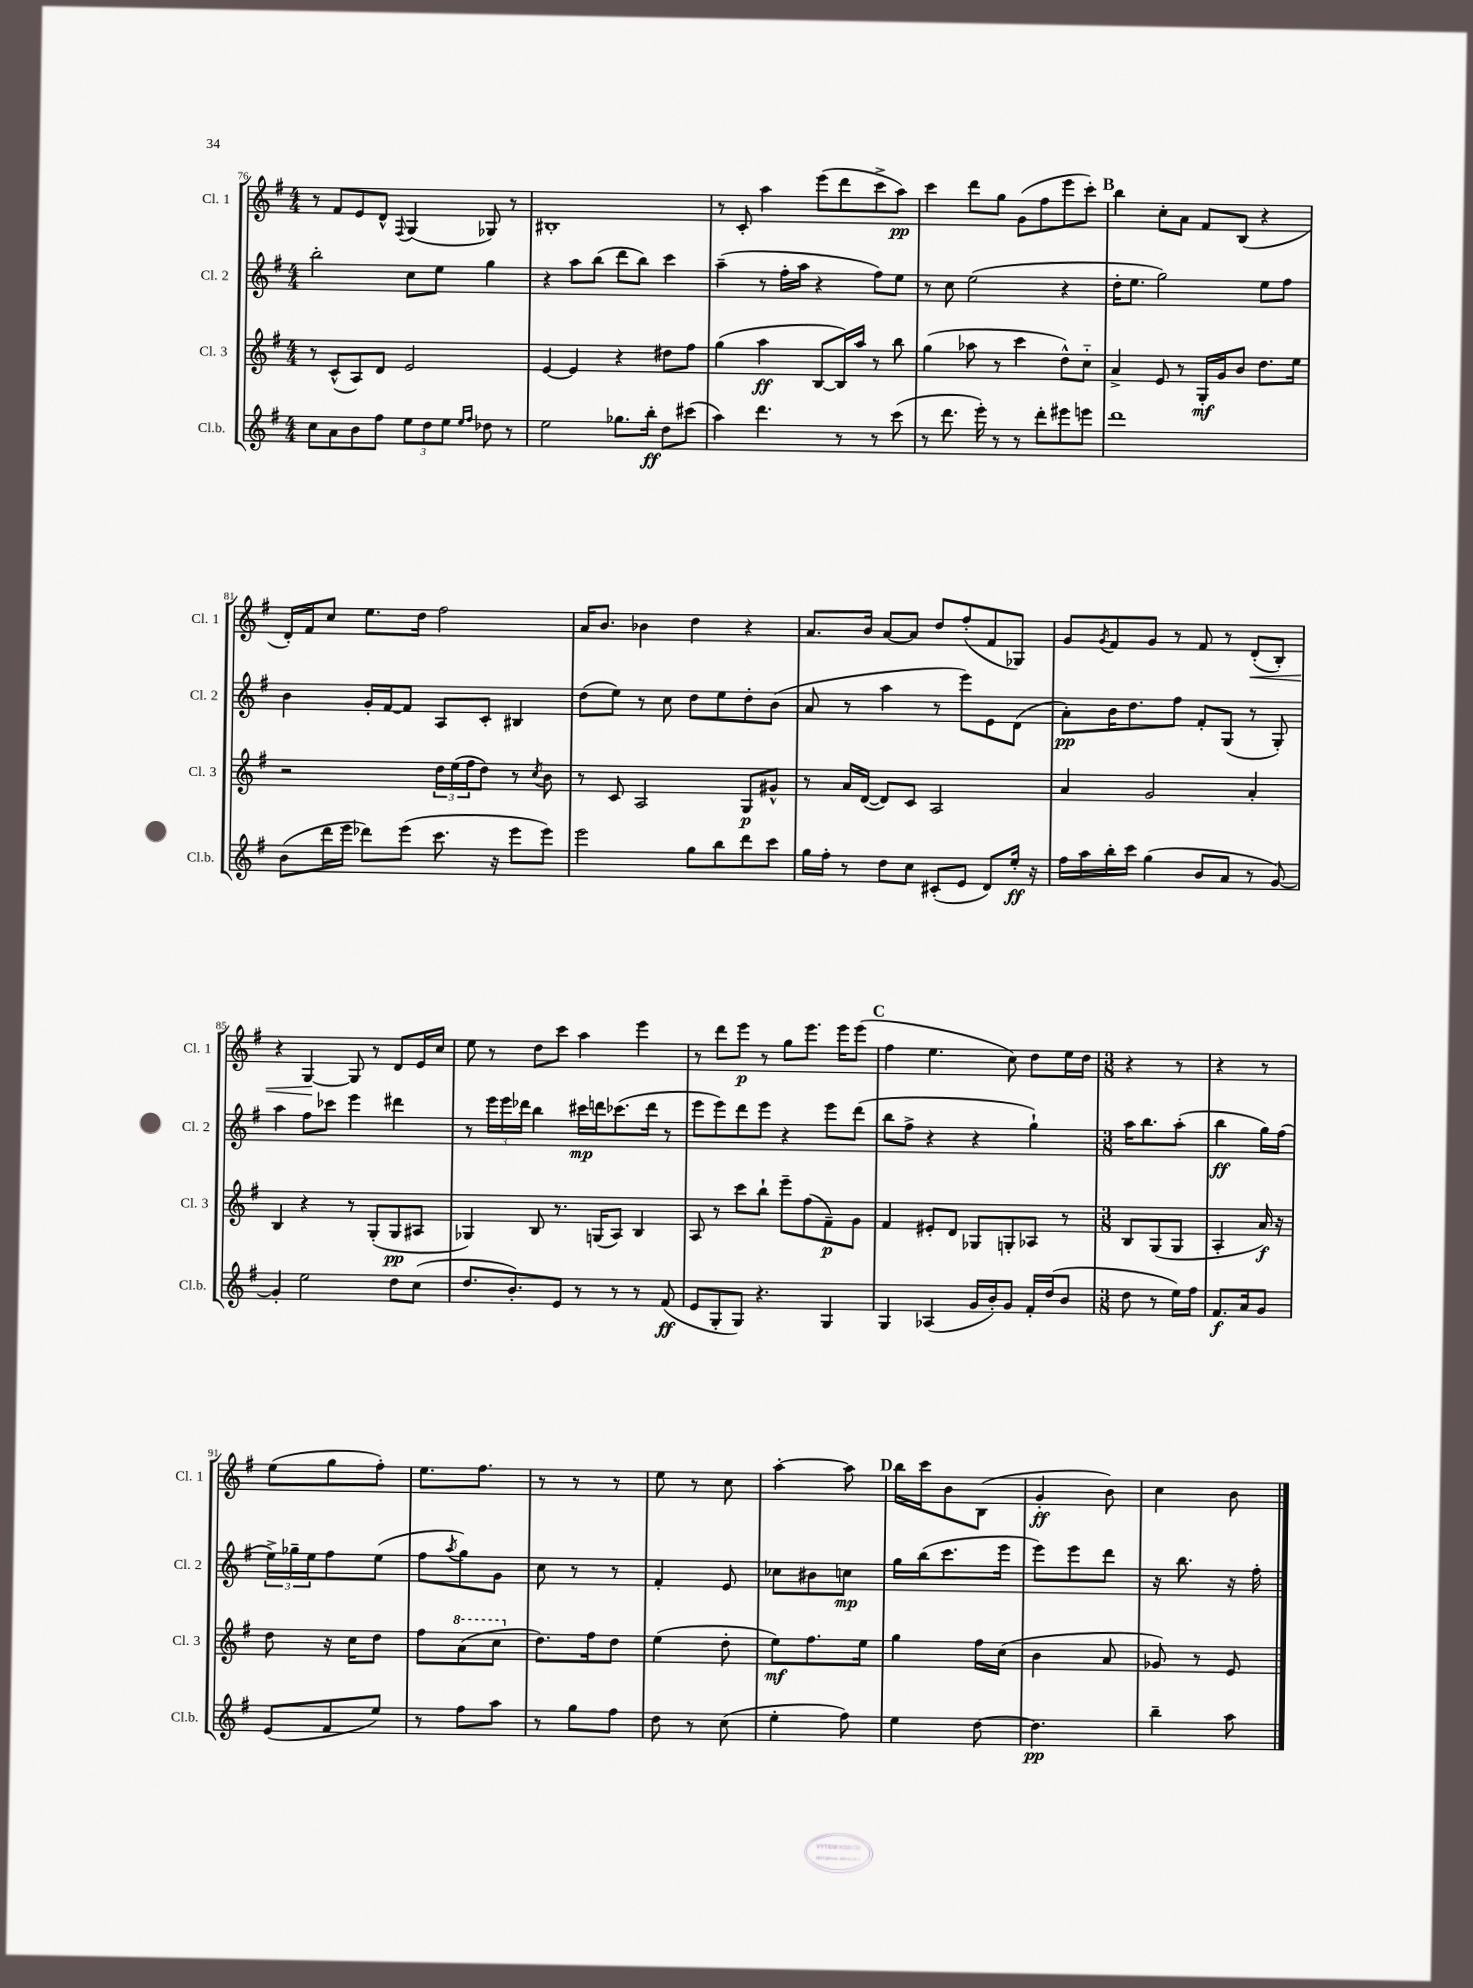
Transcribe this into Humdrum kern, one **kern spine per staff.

**kern	**kern	**kern	**kern
*staff4	*staff3	*staff2	*staff1
*clefG2	*clefG2	*clefG2	*clefG2
*k[f#]	*k[f#]	*k[f#]	*k[f#]
*M4/4	*M4/4	*M4/4	*M4/4
8cc	8r	2bb'	8r
8a	(8c^^	.	8f#
8b	8A)	.	8e
8ff#	8d	.	8d^^
.	.	.	8qqF#
12ee	2e	8cc	(4G
12dd	.	.	.
.	.	8ee	.
12ee	.	.	.
16qqee	.	.	.
16qqff#	.	.	.
8dd-	.	4gg	8G-)
8r	.	.	8r
=	=	=	=
2ee	[4e	4r	1B#'
.	4e]	8aa	.
.	.	(8bb	.
8.gg-	4r	8ddd	.
.	.	8bb)	.
16bb'	.	.	.
8dd	8dd#	4ccc	.
(8ccc#	8ff#	.	.
=	=	=	=
4aa)	(4gg	(4aa~	8r
.	.	.	8c'
4.ddd	4aa	8r	4aa
.	.	16ff#'	.
.	.	16aa	.
.	[8B	4r	(8eee
8r	16B])	.	8ddd
.	16aa	.	.
8r	8r	8ff#)	8ccc^
(8ccc	8bb	8ee	8aa)
=	=	=	=
8r	(4gg	8r	4ccc
8.ddd	.	8cc	.
.	8aa-	(2ee	8ddd
16eee')	.	.	.
8r	8r	.	8gg
8r	4ccc	.	(8g
8ddd'	.	.	8ff#
8eee#	8dd^^)	4r	8eee
8eee	8cc'~	.	8ccc')
=	=	=	=
1ddd	4a^	16dd'	4bb
.	.	8.ee	.
.	8e	2gg)	8cc'
.	8r	.	8a
.	16G'	.	8f#
.	16g	.	.
.	8b	.	(8B
.	8.dd	8ee	4r
.	.	8ff#	.
.	16ee	.	.
=	=	=	=
(8b	2r	4b	16d')
.	.	.	16f#
16ddd	.	.	8cc
16eee	.	.	.
8ddd-)	.	16g'	8.ee
.	.	[16f#	.
(8eee	.	8f#]	.
.	.	.	16dd
8.ccc	24dd	8A	2ff#
.	(24ee	.	.
.	24ff#	.	.
.	8dd)	8c'	.
16r	.	.	.
8eee	8r	4B#	.
.	8qcc	.	.
8eee)	8b	.	.
=	=	=	=
2eee	8r	(8dd	16a
.	.	.	8.b
.	8c	8ee)	.
.	2A	8r	4b-
.	.	8cc	.
8gg	.	8dd	4dd
8bb	.	8ee	.
8ddd	8G	8dd'	4r
8ccc	8g#^^	(8b	.
=	=	=	=
16gg	8r	8a	8.a
16ff#'	.	.	.
8r	16a	8r	.
.	([16d	.	16b
8dd	8d])	4aa	[8a
8cc	8c	.	8a]
(8c#'	2A	8r	8dd
8e	.	8eee)	(8ff#'
8d)	.	8e	8f#
16ee'	.	(8d	8G-)
16r	.	.	.
=	=	=	=
16ff#	4a	8a')	8g
16aa	.	.	.
.	.	.	8qg
16bb'	.	16b	8f#
16ccc	.	8.dd	.
(4gg	2g	.	8g
.	.	8ff#	8r
8b	.	8f#'	8f#
8a	.	(8G	8r
8r	4a'	8r	(8d'
[8g)	.	8G')	8B')
=	=	=	=
4g']	4B	4aa	4r
2ee	4r	8ff#	[4G
.	.	8ccc-	.
.	8r	4eee	8G]
.	(8G'	.	8r
8dd	8G	4ddd#	8d
(8cc	8A#	.	16e
.	.	.	16cc
=	=	=	=
8.dd	4G-)	8r	8ee
.	.	24eee	8r
.	.	24eee	.
8.b')	.	.	.
.	.	24ddd-	.
.	8B	4bb	8dd
8e	8.r	.	8ccc
8r	.	16ccc#	4aa
.	(16G	16ddd	.
8r	8A)	(8.ccc-	.
8r	4B	.	4eee
.	.	16ddd	.
(8f#	.	8r	.
=	=	=	=
8e	8A	8eee	8r
8G'	8r	8eee)	8ddd
8G)	8ccc	8ddd	8eee
4.r	8bb`	8eee	8r
.	8eee~	4r	8gg
.	(8ff#	.	8.eee
4G	8f#~)	8eee	.
.	.	.	16eee
.	8g	(8ddd	(8eee
=	=	=	=
4G	4f#	8bb	4ff#
.	.	8ff#^	.
(4A-	8e#'	4r	4.ee
.	8d	.	.
16g	8G-	4r	.
16b')	.	.	.
8g	8G'	.	8cc)
16f#'	8A-	4gg`)	8dd
(16dd	.	.	.
8b	8r	.	16ee
.	.	.	16dd
=	=	=	=
*M3/8	*M3/8	*M3/8	*M3/8
8dd	8B	16aa	4r
.	.	8.bb	.
8r	(8G	.	.
16ee)	8G	(8aa'	8r
16ff#	.	.	.
=	=	=	=
8.f#	4A'	4bb	4r
16a	.	.	.
8g	16a)	16gg)	8r
.	16r	(16ff#	.
=	=	=	=
(8e	8dd	24ee^)	(8ee
.	.	24gg-~	.
.	.	24ee	.
8f#	16r	8ff#	8gg
.	16cc	.	.
8ee)	8dd	(8ee	8ff#')
=	=	=	=
8r	8ff#	8ff#	8.ee
.	.	8qaa	.
8ff#	(8aa	8gg)	.
.	.	.	8.ff#
8aa	8ccc	8g	.
=	=	=	=
8r	8.dd)	8cc	8r
8gg	.	8r	8r
.	16ff#	.	.
8ff#	8dd	8r	8r
=	=	=	=
8dd	(4ee	4f#'	8ee
8r	.	.	8r
(8cc	8dd'	8e	8cc
=	=	=	=
4ee'	8ee)	8cc-	[4aa'
.	8.ff#	8b#	.
8ff#)	.	8cc	8aa]
.	16ee	.	.
=	=	=	=
4ee	4gg	16gg	16bb
.	.	(16bb	16ccc
.	.	8.ccc	8b
[8dd	16ff#	.	(8B
.	(16cc	16eee	.
=	=	=	=
4.dd]	4b	8eee)	4g'
.	.	8eee	.
.	8a	8ddd	8b)
=	=	=	=
4bb~	8g-)	16r	4cc
.	.	8.bb	.
.	8r	.	.
8aa	8e	16r	8b
.	.	16ff#'	.
==	==	==	==
*-	*-	*-	*-
